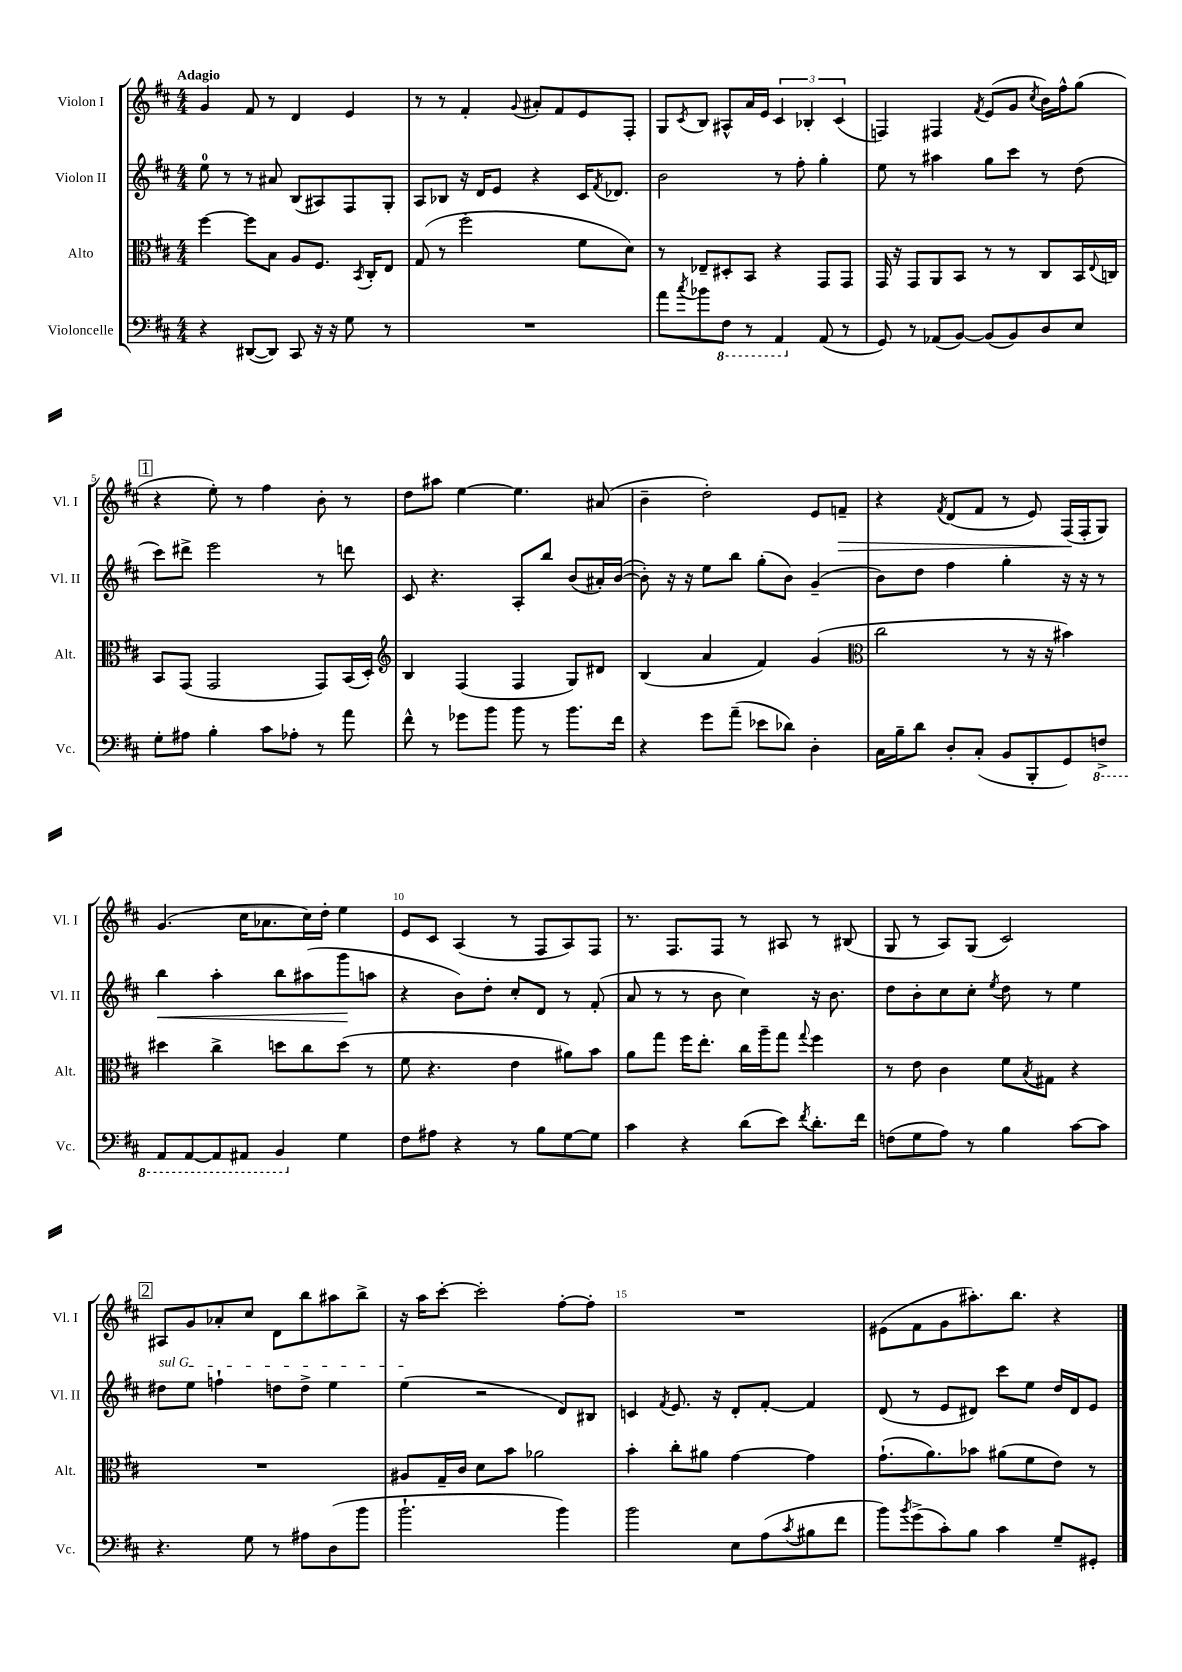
<<
\new StaffGroup <<
\new Staff = "s0" \with { instrumentName = "Violon I" shortInstrumentName = "Vl. I" } {
    \clef treble \key d \major \numericTimeSignature \time 4/4 \tempo "Adagio"
    g'4 fis'8 r8 d'4 e'4 |
    r8 r8 fis'4-. \appoggiatura { g'8 } ais'8-. fis'8 e'8 fis8-. |
    g8 \acciaccatura { cis'8 } b8 ais8-^ a'16 e'16 \tuplet 3/2 { cis'4 bes4-. cis'4( } |
    f4) fis4 \acciaccatura { fis'8 } e'8( g'8 \acciaccatura { cis''8 } b'16) fis''16-^ g''8( |
    \mark \markup { \box "1" } r4 e''8-.) r8 fis''4 b'8-. r8 |
    d''8 ais''8 e''4~ e''4. ais'8( |
    b'4-- d''2-.) e'8 f'8--\> |
    r4 \acciaccatura { fis'8 } d'8( fis'8 r8 e'8) fis16\!( fis16-. g8) |
    g'4.( cis''16 aes'8. cis''16) d''16-. e''4 |
    e'8 cis'8 a4( r8 fis8 a8) fis8 |
    r8. fis8. fis8 r8 ais8 r8 bis8( |
    g8 r8 a8) g8( cis'2) |
    \mark \markup { \box "2" } ais8 g'8 aes'8-. cis''8 d'8 b''8 ais''8 b''8-> |
    r16 a''16 cis'''8~-. cis'''2-. fis''8~-. fis''8-. |
    R1 |
    eis'8( fis'8 g'8 ais''8.-.) b''8. r4 \bar "|." |
}
\new Staff = "s1" \with { instrumentName = "Violon II" shortInstrumentName = "Vl. II" } {
    \clef treble \key d \major \numericTimeSignature \time 4/4
    e''8-0 r8 r8 ais'8 b8( ais8) fis8 g8-. |
    a8 bes8 r16 d'16 e'8 r4 cis'16 \acciaccatura { fis'8 } des'8. |
    b'2 r8 fis''8-. g''4-. |
    e''8 r8 ais''4 g''8 cis'''8 r8 d''8( |
    \mark \markup { \box "1" } cis'''8) dis'''8-> e'''2 r8 d'''8 |
    cis'8 r4. a8-. b''8 b'8( ais'16-.) b'16~( |
    b'8-.) r16 r16 e''8 b''8 g''8-.( b'8) g'4--( |
    b'8) d''8 fis''4 g''4-. r16 r16 r8 |
    b''4\< a''4-. b''8 ais''8( g'''8\! a''8 |
    r4 b'8) d''8-. cis''8-. d'8 r8 fis'8-.( |
    a'8 r8 r8 b'8 cis''4) r16 b'8. |
    d''8 b'8-. cis''8 cis''8-. \acciaccatura { e''8 } d''8 r8 e''4 |
    \mark \markup { \box "2" } \once \override TextSpanner.bound-details.left.text = \markup { \italic "sul G" } dis''8\startTextSpan e''8 f''4-! d''8 d''8-> e''4 |
    e''4\stopTextSpan( r2 d'8) bis8 |
    c'4 \acciaccatura { fis'8 } e'8. r16 d'8-. fis'8~-. fis'4 |
    d'8( r8 e'8 dis'8) cis'''8 e''8 d''16 dis'16 e'8 \bar "|." |
}
\new Staff = "s2" \with { instrumentName = "Alto" shortInstrumentName = "Alt." } {
    \clef alto \key d \major \numericTimeSignature \time 4/4
    fis''4~ fis''8 b8 a8 fis8. \acciaccatura { b,8 } cis16-. e8 |
    g8( r8 fis''2-. fis'8 d'8) |
    r8 ees8-- dis8-. b,8 r4 g,8 g,8 |
    g,16 r16 g,8 a,8 b,8 r8 r8 cis8 b,16 \appoggiatura { e8 } c16 |
    \mark \markup { \box "1" } b,8 g,8( g,2 g,8) b,16( d16-.) |
    \clef treble b4 fis4( fis4 g8) dis'8 |
    b4( a'4 fis'4) g'4( |
    \clef alto cis''2 r8 r16 r16 bis'4) |
    dis''4 cis''4-> d''8 cis''8 d''8( r8 |
    fis'8 r4. e'4 ais'8) b'8 |
    a'8 g''8 fis''16 e''8.-. cis''16 a''16-- g''8 \appoggiatura { g''8 } fis''4 |
    r8 e'8 cis'4 fis'8 \acciaccatura { b8 } gis8 r4 |
    \mark \markup { \box "2" } R1 |
    ais8 g16-- cis'16 d'8 b'8 aes'2 |
    b'4-. cis''8-. ais'8 g'4~ g'4 |
    g'8.-!( a'8.) bes'8 ais'8( fis'8 e'8) r8 \bar "|." |
}
\new Staff = "s3" \with { instrumentName = "Violoncelle" shortInstrumentName = "Vc." } {
    \clef bass \key d \major \numericTimeSignature \time 4/4
    r4 dis,8~( dis,8) cis,8 r16 r16 g8 r8 |
    R1 |
    a'8 \acciaccatura { cis''8 } bes'8 \ottava #-1 fis,8 r8 a,,4 \ottava #0 a,8( r8 |
    g,8) r8 aes,8( b,8~) b,8( b,8) d8 e8 |
    \mark \markup { \box "1" } g8-. ais8 b4-. cis'8 aes8-. r8 a'8 |
    fis'8-^ r8 ges'8 b'8 b'8 r8 b'8. fis'16 |
    r4 g'8 a'8--( ees'8 des'8) d4-. |
    cis16 b16-- d'8 d8-. cis8-.( b,8 b,,8-. g,8) \ottava #-1 f,8-> |
    a,,8 a,,8~ a,,8 ais,,8 b,,4 \ottava #0 g4 |
    fis8 ais8 r4 r8 b8 g8~ g8 |
    cis'4 r4 d'8( e'8) \acciaccatura { fis'8 } d'8.-. fis'16 |
    f8( g8 a8) r8 b4 cis'8~ cis'8 |
    \mark \markup { \box "2" } r4. g8 r8 ais8 d8( b'8 |
    b'2.-! b'4) |
    b'2 e8 a8( \acciaccatura { cis'8 } bis8 fis'8 |
    b'8) \acciaccatura { b'8 } g'8->( cis'8-.) b8 cis'4 g8-- gis,8-. \bar "|." |
}
>>
>>
\layout { \context { \Score \override BarNumber.break-visibility = ##(#f #t #t) barNumberVisibility = #(every-nth-bar-number-visible 5) } }
